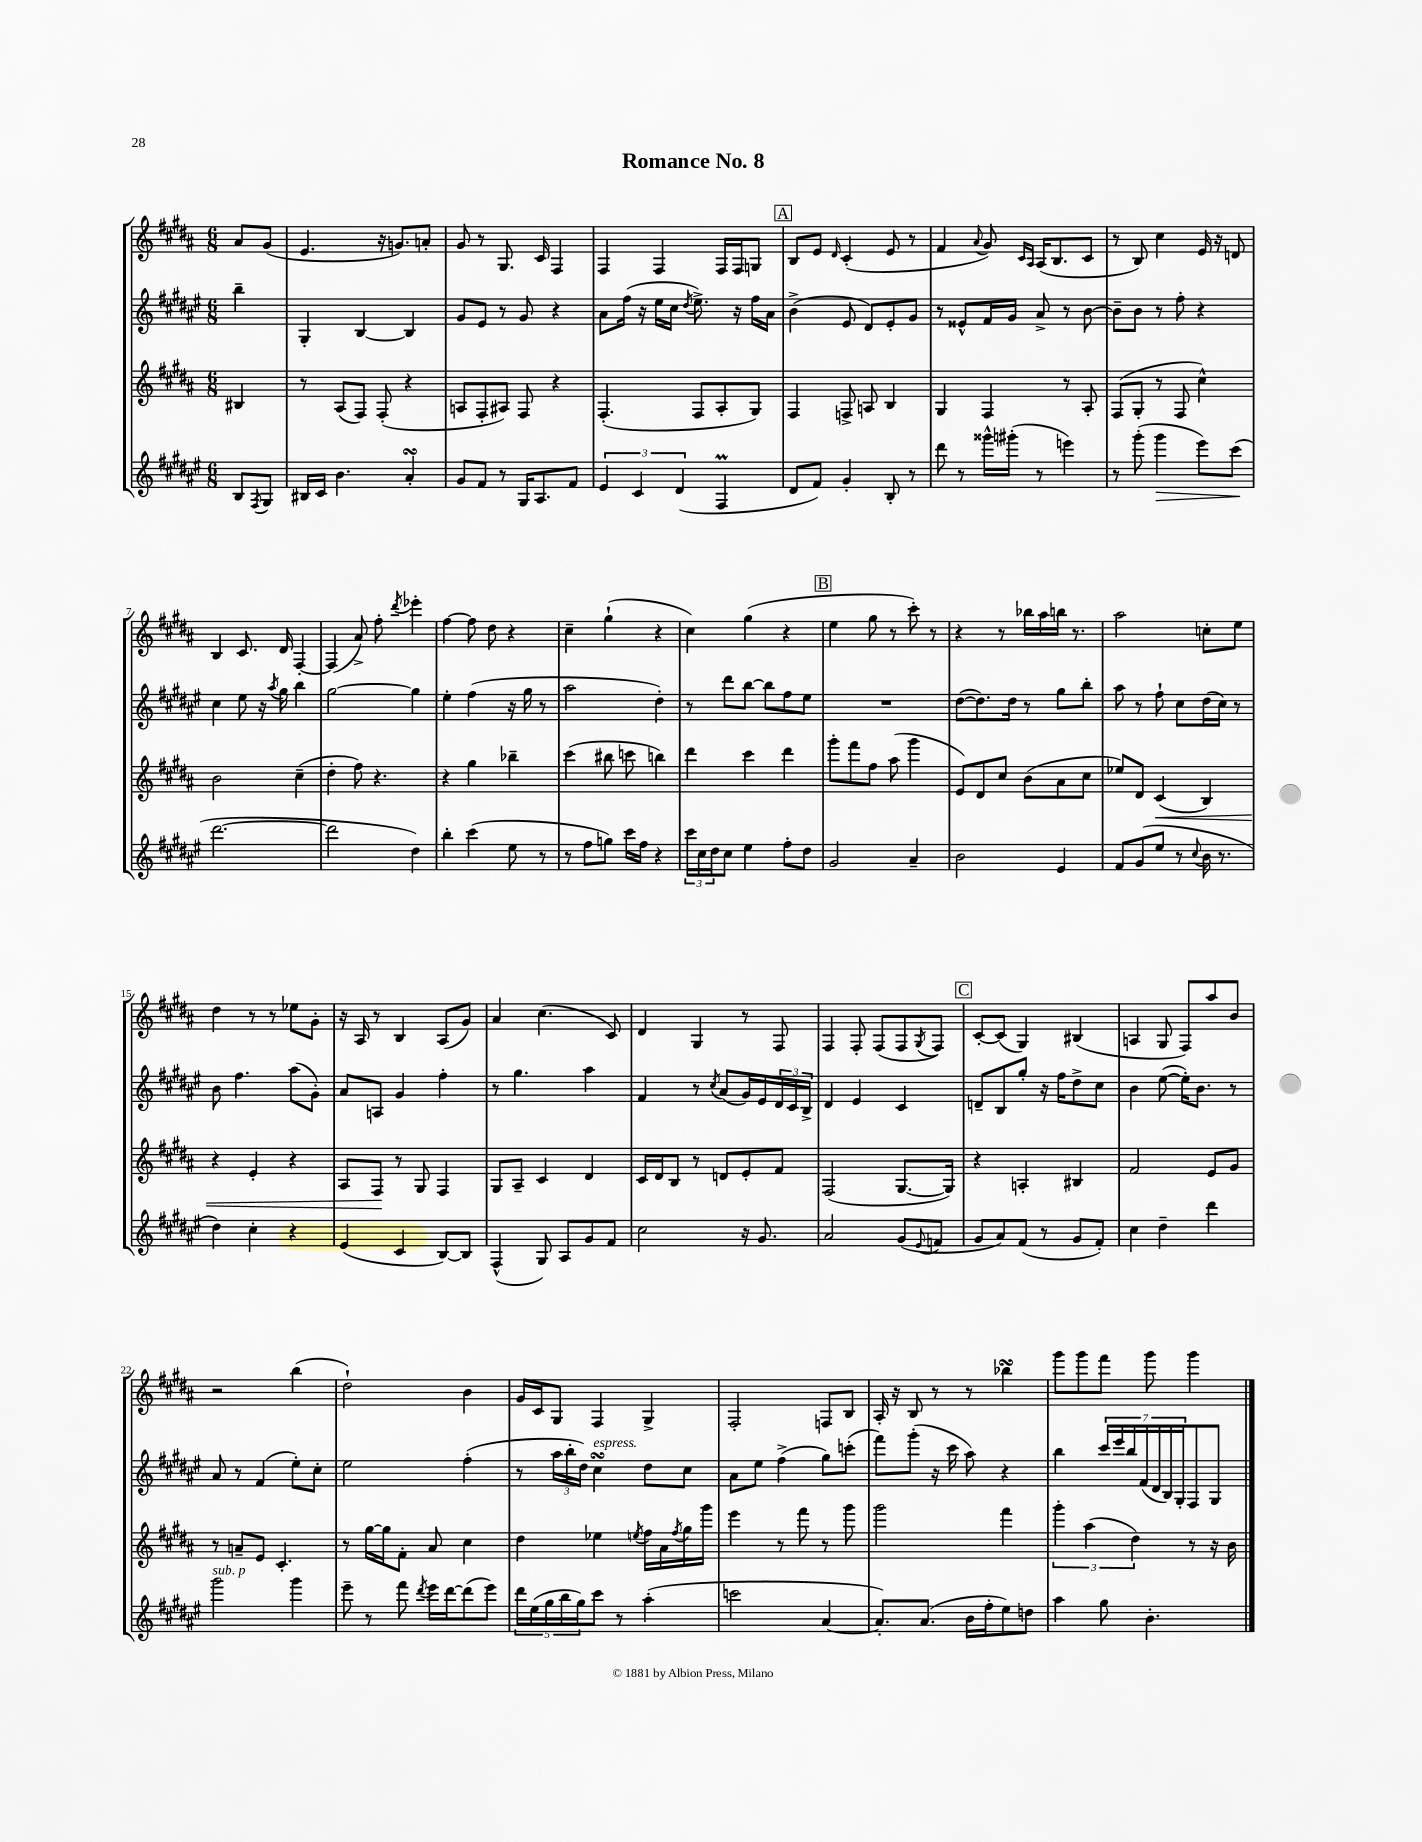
\header { title = "Romance No. 8" }
<<
\new StaffGroup <<
\new Staff = "s0" {
    \clef treble \key b \major \numericTimeSignature \time 6/8 \partial 4
    ais'8 gis'8( |
    e'4. r16 g'8.) a'8-. |
    gis'8 r8 gis8. cis'16 fis4 |
    fis4 fis4 fis16 fis16 g8 |
    \mark \markup { \box "A" } b8 e'8 \grace { dis'16 } cis'4-.( e'8 r8 |
    fis'4 \appoggiatura { ais'8 } gis'8) \grace { cis'16 ais16 } ais16( b8. cis'8 |
    r8 b8) cis''4 e'16 r16 d'8 |
    b4 cis'8. dis'16 fis4~-. |
    fis4( ais'8->) fis''8-. \acciaccatura { dis'''8 } ees'''4-. |
    fis''4~ fis''8 dis''8 r4 |
    cis''4-- gis''4-!( r4 |
    cis''4) gis''4( r4 |
    \mark \markup { \box "B" } e''4 gis''8 r8 cis'''8-.) r8 |
    r4 r8 bes''16 ais''16 b''16 r8. |
    ais''2 c''8-. e''8 |
    dis''4 r8 r8 ees''8 gis'8-. |
    r16 ais16 r8 b4 ais8( gis'8) |
    ais'4 cis''4.( cis'8) |
    dis'4 gis4 r8 fis8 |
    fis4 fis8-. fis8( fis8 \acciaccatura { gis8 } fis8) |
    \mark \markup { \box "C" } cis'8~-. cis'8( gis4) bis4( |
    a4 gis8 fis8) ais''8 b'8 |
    r2 b''4( |
    dis''2-!) b'4 |
    gis'16 cis'16 gis8 fis4 gis4-> |
    fis2-. f8 b8 |
    ais16-. r16 b8 r8 r8 bes''4\turn |
    gis'''8 gis'''8 fis'''8 gis'''8 gis'''4 \bar "|." |
}
\new Staff = "s1" {
    \clef treble \key fis \major \numericTimeSignature \time 6/8 \partial 4
    b''4-- |
    gis4-. b4~ b4 |
    gis'8 eis'8 r8 gis'8 r4 |
    ais'8 fis''16( r16 eis''16 cis''16 \acciaccatura { dis''8 } eis''8.->) r16 fis''16 ais'16 |
    \mark \markup { \box "A" } b'4->( eis'8 dis'8) eis'8-. gis'8 |
    r8 eisis'8-^ fis'16 gis'16 ais'8-> r8 b'8~ |
    b'8-- b'8 r8 fis''8-. r4 |
    cis''4 eis''8 r16 \acciaccatura { ais''8 } gis''16 b''4 |
    gis''2~ gis''4 |
    eis''4-. fis''4( r16 gis''16 r8 |
    ais''2 dis''4-.) |
    r8 dis'''8 b''8~ b''8 fis''8 eis''8 |
    \mark \markup { \box "B" } R2. |
    dis''8~( dis''8.) dis''16 r8 gis''8 b''8-. |
    ais''8 r8 fis''8-! cis''8 dis''16( cis''16) r8 |
    b'8 fis''4. ais''8( gis'8-.) |
    ais'8 a8 gis'4 fis''4-. |
    r8 gis''4. ais''4 |
    fis'4 r8 \acciaccatura { cis''8 } ais'8( gis'16) eis'16 \tuplet 3/2 { dis'16 cis'16 b16-> } |
    dis'4 eis'4 cis'4 |
    \mark \markup { \box "C" } d'8-- b8 gis''8-. r16 fis''16 dis''8-> cis''8 |
    b'4 eis''8~( eis''16-.) b'8. r8 |
    ais'8 r8 fis'4( eis''8-.) cis''8-. |
    eis''2 fis''4-.( |
    r8 \tuplet 3/2 { ais''16 b''16-. dis''16) } cis''4\turn^\markup { \italic "espress." } dis''8 cis''8 |
    ais'8 eis''8 fis''4->( gis''8) c'''8-.( |
    fis'''8) gis'''8-.( r16 cis'''16 ais''8) r4 |
    b''4 \tuplet 7/4 { cis'''16 eis'''16 b''16 fis'16( dis'16 b16) gis16-. } fis8 gis8 \bar "|." |
}
\new Staff = "s2" {
    \clef treble \key b \major \numericTimeSignature \time 6/8 \partial 4
    bis4 |
    r8 ais8( fis8) fis8-.( r4 |
    a8 fis8-. ais8) fis8 r4 |
    fis4.-.( fis8 ais8-. gis8) |
    \mark \markup { \box "A" } fis4 f8-> a8 b4 |
    gis4 fis4 r8 ais8-. |
    fis8( gis8-. r8 fis8 cis''4-^) |
    b'2 cis''4--( |
    dis''4-. fis''8) r4. |
    r4 gis''4 bes''4-- |
    cis'''4( bis''8 c'''8 b''4) |
    dis'''4 cis'''4 dis'''4 |
    \mark \markup { \box "B" } gis'''8-. fis'''8 fis''8 ais''8( gis'''4 |
    e'8) dis'8 cis''8 b'8( ais'8 cis''8 |
    ees''8) dis'8 cis'4\<( b4) |
    r4 e'4-. r4 |
    ais8 fis8\! r8 gis8 fis4 |
    gis8 ais8-- cis'4 dis'4 |
    cis'16 dis'16 b8 r8 d'8 e'8-. fis'8 |
    fis2( gis8.~ gis16) |
    \mark \markup { \box "C" } r4 a4-. bis4 |
    fis'2 e'8 gis'8 |
    r8 a'8-- e'8 cis'4.-. |
    r8 gis''16~ gis''16 fis'8-. ais'8 cis''4 |
    dis''4 ees''4 \acciaccatura { e''8 } fis''16 ais'16 \acciaccatura { fis''8 } gis''16 gis'''16 |
    e'''4 r8 fis'''8 r8 gis'''8 |
    gis'''2 fis'''4 |
    \tuplet 3/2 { gis'''4-. ais''4( dis''4) } r8 r16 b'16 \bar "|." |
}
\new Staff = "s3" {
    \clef treble \key fis \major \numericTimeSignature \time 6/8 \partial 4
    b8 \acciaccatura { fis8 } gis8 |
    bis16 cis'16 b'4. ais'4-.\turn |
    gis'8 fis'8 r8 gis16 ais8. fis'8 |
    \tuplet 3/2 { eis'4 cis'4 dis'4( } fis4\prall |
    \mark \markup { \box "A" } dis'8 fis'8) gis'4-. b8-. r8 |
    dis'''8 r8 gisis'''16-^ gis'''16-.( r8 e'''4) |
    r8 gis'''8-.( gis'''4\> eis'''8) cis'''8\!( |
    dis'''2.~ |
    dis'''2 dis''4) |
    b''4-. cis'''4( eis''8 r8 |
    r8 fis''8 g''8) cis'''16 fis''16 r4 |
    \tuplet 3/2 { cis'''16 cis''16 dis''16 } cis''8 eis''4 fis''8-. dis''8 |
    \mark \markup { \box "B" } gis'2 ais'4-- |
    b'2 eis'4 |
    fis'8 gis'8( eis''8 r8 \appoggiatura { cis''8 } b'16 r8. |
    dis''4) cis''4-. r4 |
    eis'4( cis'4 b8~) b8 |
    fis4-^( gis8) ais8 gis'8 fis'8 |
    cis''2 r16 gis'8. |
    ais'2 gis'8( \appoggiatura { eis'8 } f'8 |
    \mark \markup { \box "C" } gis'8 ais'8) fis'8( r8 gis'8 fis'8-.) |
    cis''4 dis''4-- dis'''4 |
    gis'''2^\markup { \italic "sub. p" } gis'''4 |
    eis'''8-- r8 fis'''8 \acciaccatura { dis'''8 } eis'''16 dis'''16~ dis'''8( eis'''8) |
    \tuplet 5/4 { dis'''16 eis''16( gis''16 b''16 gis''16) } cis'''8 r8 ais''4-.( |
    c'''2 ais'4~ |
    ais'8.-.) ais'8.( b'16 fis''16-. eis''8) d''8 |
    ais''4 gis''8 b'4.-. \bar "|." |
}
>>
>>
